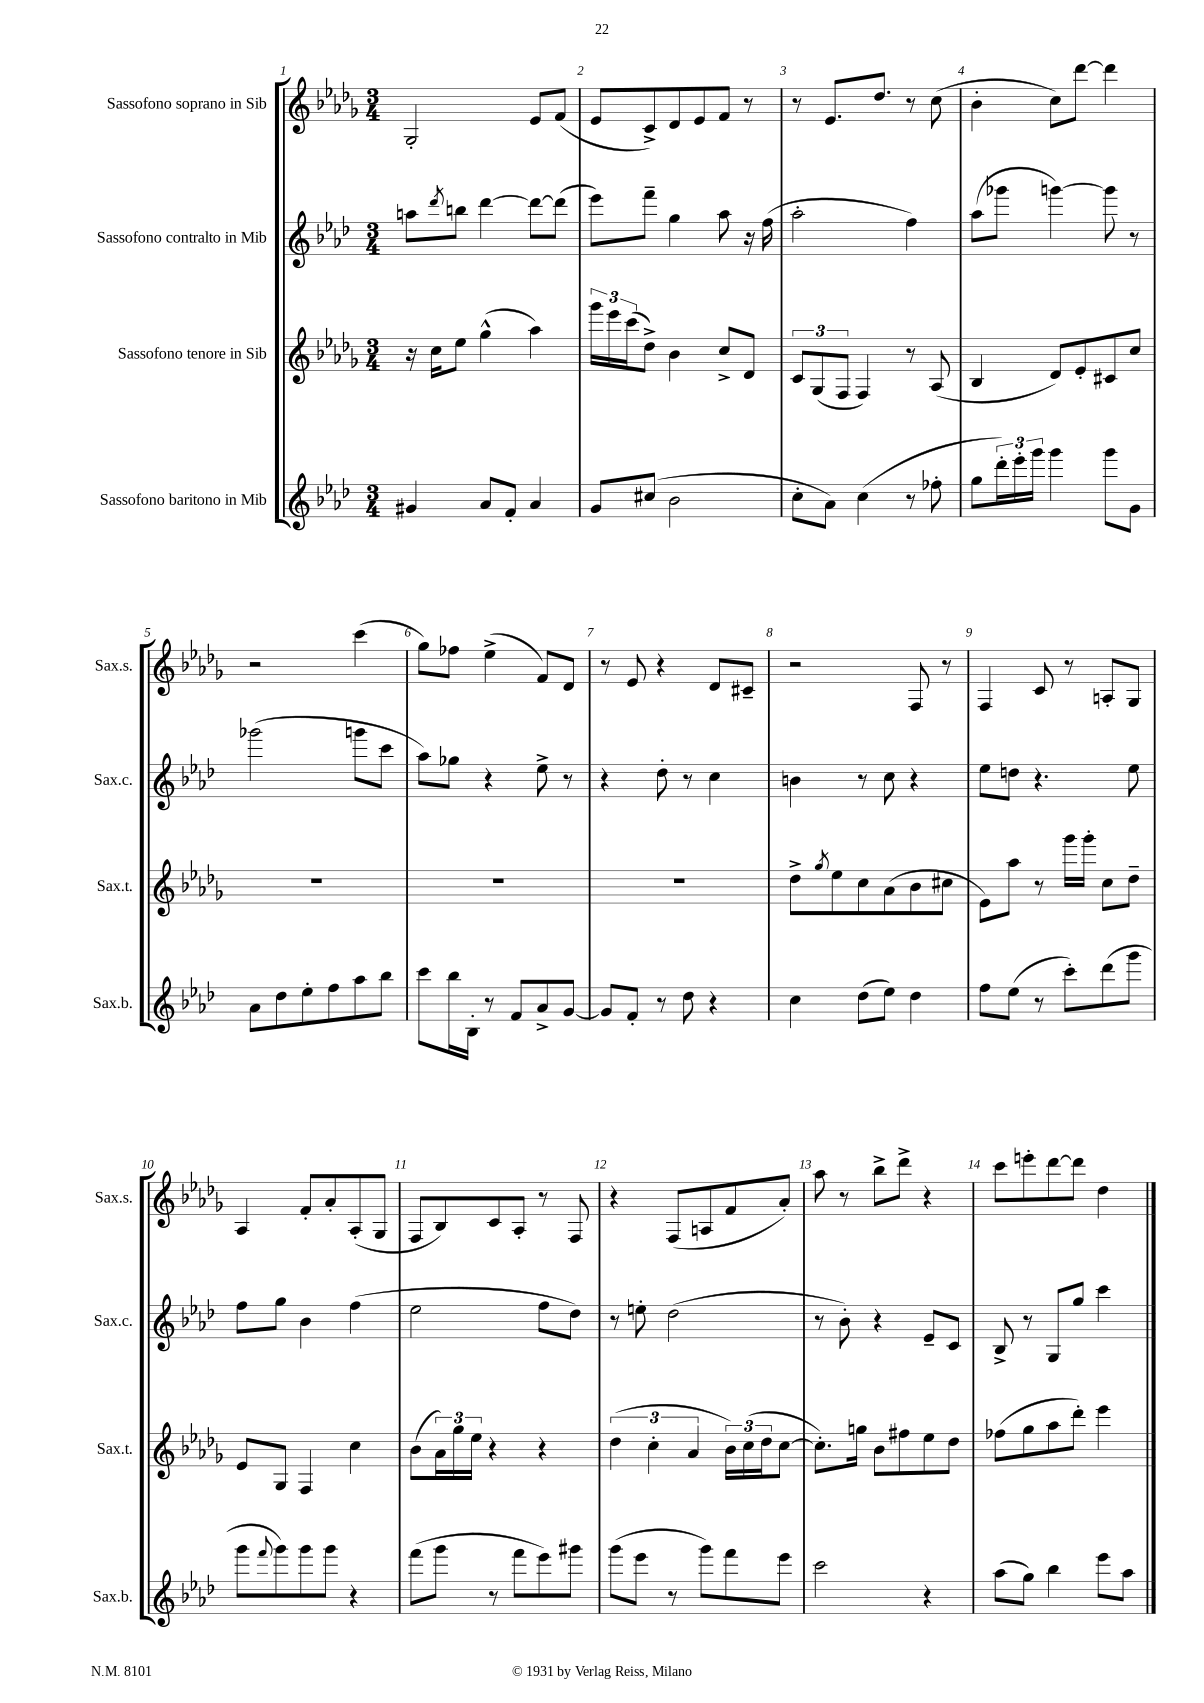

**kern	**kern	**kern	**kern
*part4	*part3	*part2	*part1
*staff4	*staff3	*staff2	*staff1
*I"Sassofono baritono in Mib	*I"Sassofono tenore in Sib	*I"Sassofono contralto in Mib	*I"Sassofono soprano in Sib
*I'Sax.b.	*I'Sax.t.	*I'Sax.c.	*I'Sax.s.
*clefG2	*clefG2	*clefG2	*clefG2
*k[b-e-a-d-]	*k[b-e-a-d-g-]	*k[b-e-a-d-]	*k[b-e-a-d-g-]
*M3/4	*M3/4	*M3/4	*M3/4
=1	=1	=1	=1
4g#X/	16r	8aan\L	2G-'/
.	16cc\KL	.	.
.	.	8qddd-/	.
.	8ee-\J	8bbn\J	.
8a-/L	(4gg-^^\	[4ddd-\	.
8f'/J	.	.	.
4a-/	4aa-\)	8ddd-\L_	8e-/L
.	.	(8ddd-\J]	(8f/J
=2	=2	=2	=2
8g/L	24ggg-\LL	8eee-\L)	8e-/L
.	24eee-\	.	.
.	(24ccc\J	.	.
(8cc#X/J	8dd-^\J)	8fff~\J	8c^/)
2b-\	4b-\	4gg\	8d-/
.	.	.	8e-/
.	8cc^/L	8aa-\	8f/J
.	8d-/J	16r	8r
.	.	(16ff\	.
=3	=3	=3	=3
8cc'\L	12c/L	2aa-'\	8r
.	(12G-/	.	.
8a-\J)	.	.	8.e-/L
.	12F/J	.	.
(4cc\	4F/)	.	.
.	.	.	8.dd-/J
8r	8r	4ff\)	8r
8ff-X'\	(8A-/	.	(8cc\
=4	=4	=4	=4
8gg\L	4B-/	(8aa-\L	4b-'\
24ddd-'\L)	.	8ggg-X\J	.
24eee-'\	.	.	.
24ggg\JJ	.	.	.
4ggg\	8d-/L)	[4gggn\)	8cc\L)
.	8e-'/	.	[8ddd-\J
8ggg\L	8c#X/	8ggg\]	4ddd-\]
8g\J	8cc/J	8r	.
!!LO:LB:g=z
=5	=5	=5	=5
8a-\L	2.r	(2ggg-X\	2r
8dd-\	.	.	.
8ee-'\	.	.	.
8ff\	.	.	.
8aa-\	.	8gggn\L	(4ccc\
8bb-\J	.	8ccc\J	.
=6	=6	=6	=6
8ccc\L	2.r	8aa-\L)	8gg-\L)
16bb-\L	.	8gg-X\J	8ff-X\J
16B-'\JJ	.	.	.
8r	.	4r	(4ee-^\
8f/L	.	.	.
8a-^/	.	8ee-^\	8f/L)
[8g/J	.	8r	8d-/J
=7	=7	=7	=7
8g/L]	2.r	4r	8r
8f'/J	.	.	8e-/
8r	.	8dd-'\	4r
8dd-\	.	8r	.
4r	.	4cc\	8d-/L
.	.	.	8c#X~/J
=8	=8	=8	=8
4cc\	8dd-^\L	4bn\	2r
.	8qgg-/	.	.
.	8ee-\	.	.
(8dd-\L	8cc\	8r	.
8ee-\J)	(8a-\	8cc\	.
4dd-\	8b-\	4r	8F/
.	8cc#X\J	.	8r
=9	=9	=9	=9
8ff\L	8e-\L)	8ee-\L	4F/
(8ee-\J	8aa-\J	8ddn\J	.
8r	8r	4.r	8c/
8ccc'\L)	16ggg-\LL	.	8r
.	16ggg-'\JJ	.	.
(8ddd-\	8cc\L	.	8An'/L
8ggg\J	8dd-~\J	8ee-\	8G-/J
!!LO:LB:g=z
=10	=10	=10	=10
8ggg\L	8e-/L	8ff\L	4A-/
8qqfff/	.	.	.
8ggg\)	8G-/J	8gg\J	.
8ggg\	4F/	4b-\	8f'/L
8ggg\J	.	.	8a-'/
4r	4cc\	(4ff\	(8A-'/
.	.	.	8G-/J
=11	=11	=11	=11
(8fff\L	(8b-\L	2ee-\	8F/L
8ggg\J	24a-\L)	.	8B-/)
.	24gg-\	.	.
.	24ee-\JJ	.	.
8r	4r	.	8c/
8fff\L	.	.	8A-'/J
8eee-\)	4r	8ff\L	8r
8ggg#X\J	.	8dd-\J)	8F/
=12	=12	=12	=12
(8ggg\L	(6dd-\	8r	4r
8eee-\J	.	8een'\	.
.	6cc'\	.	.
8r	.	(2dd-\	(8F/L
.	6a-/	.	.
8ggg\L)	.	.	8An/
8fff\	24b-\LL)	.	8f/
.	(24cc\	.	.
.	24dd-\J	.	.
8eee-\J	[8cc\J	.	8a-'/J)
=13	=13	=13	=13
2ccc\	8.cc'\L])	8r	8aa-\
.	.	8b-'\)	8r
.	16ggn\Jk	.	.
.	8b-\L	4r	8bb-^\L
.	8ff#X\	.	8ddd-^\J
4r	8ee-\	8e-~/L	4r
.	8dd-\J	8c/J	.
=14	=14	=14	=14
(8aa-\L	(8ff-X\L	8B-^/	8ccc\L
8gg\J)	8gg-\	8r	8eeen'\
4bb-\	8aa-\	8G/L	[8ddd-\
.	8ddd-'\J)	8gg/J	8ddd-\J]
8eee-\L	4eee-\	4ccc\	4dd-\
8aa-\J	.	.	.
==	==	==	==
*-	*-	*-	*-
